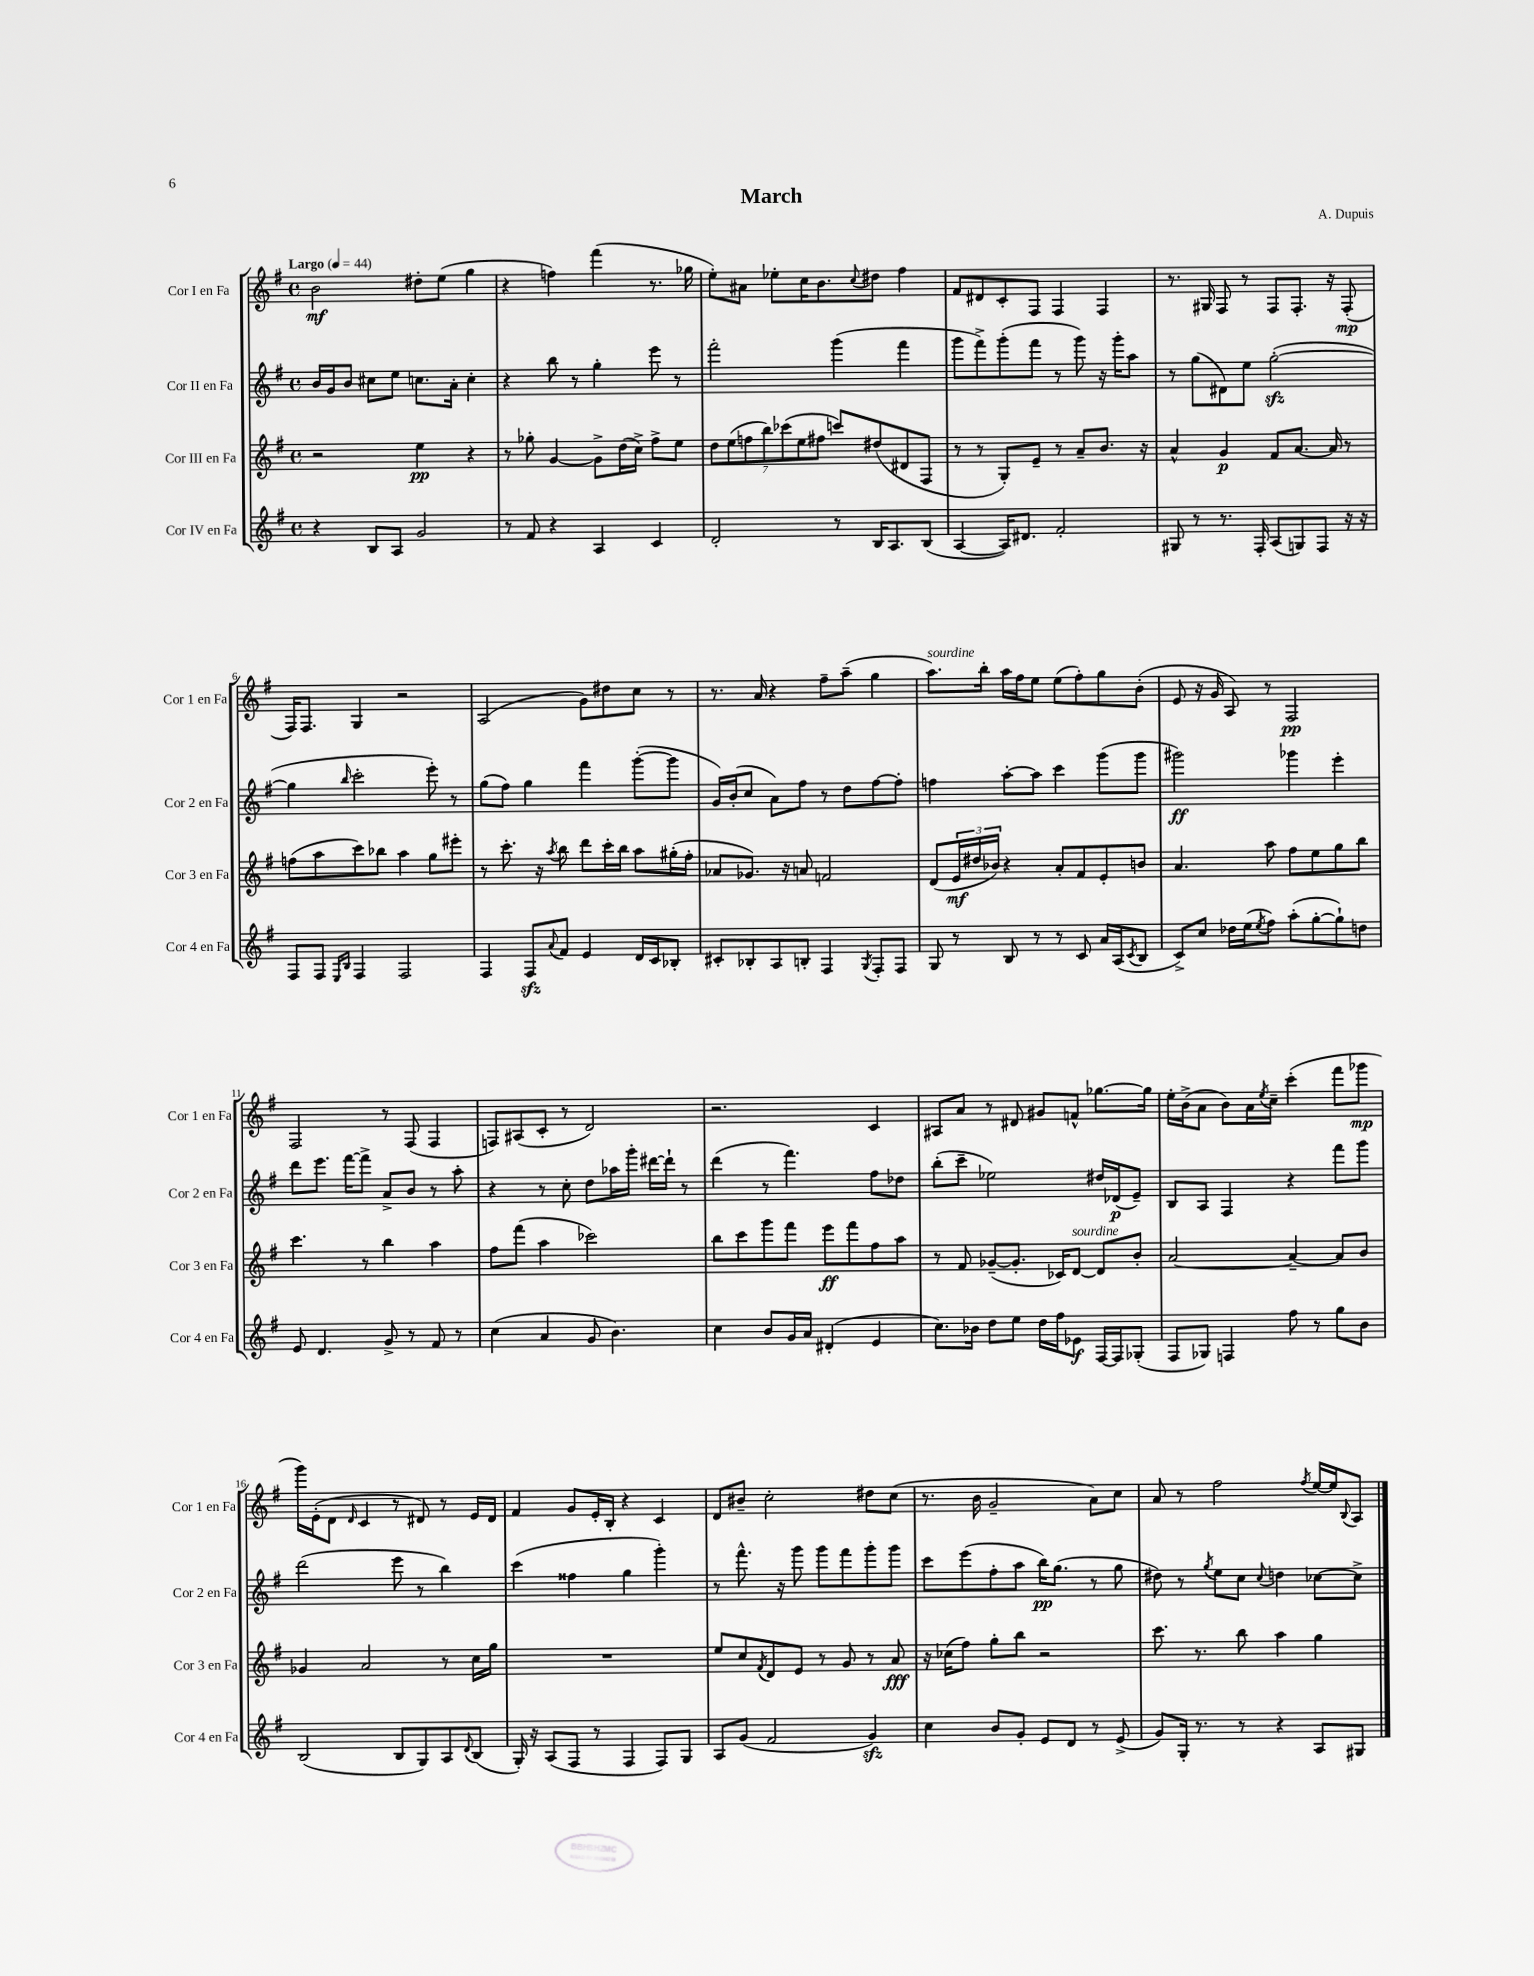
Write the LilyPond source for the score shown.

\header { title = "March" composer = "A. Dupuis" }
<<
\new StaffGroup <<
\new Staff = "s0" \with { instrumentName = "Cor I en Fa" shortInstrumentName = "Cor 1 en Fa" } {
    \clef treble \key g \major \defaultTimeSignature \time 4/4 \tempo "Largo" 4 = 44
    b'2\mf dis''8-. e''8( g''4 |
    r4 f''4) fis'''4( r8. ges''16 |
    e''8-.) ais'8 ees''8-. c''16 b'8. \appoggiatura { c''8 } dis''8 fis''4 |
    fis'8 dis'8 c'8-. fis8 fis4 fis4 |
    r8. gis16 fis8 r8 fis8 fis8.-. r16 fis8-.\mp( |
    fis16) fis8. g4 r2 |
    a2( g'8) dis''8 c''8 r8 |
    r8. a'16 r4 fis''8-- a''8--( g''4 |
    a''8.^\markup { \italic "sourdine" }) b''16-. a''16 fis''16 e''8 e''8( fis''8-.) g''8 b'8-.( |
    e'8 r16 g'16 a8) r8 fis2\pp |
    fis2 r8 fis8( fis4 |
    f8) ais8( c'8-. r8 d'2) |
    r2. c'4 |
    ais8 a'8 r8 dis'8 gis'8 f'8-^ ges''8.~ ges''16 |
    e''16-. b'16->( a'8 b'8) a'16 \acciaccatura { e''8 } c''16-- c'''4-.( fis'''8 ges'''8\mp |
    g'''16) e'16-.( d'8 \grace { d'16 } c'4 r8 dis'8) r8 e'16 dis'16 |
    fis'4 g'8 e'16-. b16-. r4 c'4 |
    d'8 bis'8-- c''2-. dis''8 c''8( |
    r8. b'16 g'2-- a'8) c''8 |
    a'8 r8 fis''2 \acciaccatura { fis''8 } e''16~ e''16 \appoggiatura { b8 } a8 \bar "|." |
}
\new Staff = "s1" \with { instrumentName = "Cor II en Fa" shortInstrumentName = "Cor 2 en Fa" } {
    \clef treble \key g \major \defaultTimeSignature \time 4/4
    b'16 g'16 b'8 cis''8 e''8 c''8. a'16-. c''4-. |
    r4 b''8 r8 g''4-. e'''8 r8 |
    fis'''2-. g'''4( fis'''4 |
    g'''8 fis'''8->) g'''8-.( fis'''8 r8 g'''8) r16 g'''16-. a''8 |
    r8 g''8( dis'8) e''8 g''2~-.\sfz( |
    g''4 \grace { b''16 } c'''2-. e'''8-.) r8 |
    g''8( fis''8) g''4 fis'''4 g'''8~-.( g'''8 |
    g'16) b'16-.( c''8 a'8) fis''8 r8 d''8 fis''8~ fis''8-. |
    f''4 a''8~-. a''8 c'''4 g'''8( g'''8 |
    gis'''2\ff) ges'''4 e'''4-. |
    d'''8 e'''8. fis'''16~ fis'''8-> a'8-> b'8 r8 a''8-. |
    r4 r8 c''8-. d''8 aes''16 g'''16-. dis'''16~ dis'''16-! r8 |
    d'''4( r8 fis'''4.) fis''8 des''8 |
    b''8-.( c'''8-- ees''2) dis''16 des'16\p( e'8--) |
    b8 a8 fis4 r4 fis'''8 g'''8 |
    d'''2( e'''8 r8 b''4) |
    c'''4( fisis''4 g''4 g'''4-.) |
    r8 fis'''8.-^ r16 g'''8 g'''8 fis'''8 g'''8-. g'''8 |
    c'''8 e'''8( fis''8-. a''8 b''16\pp) g''8.( r8 g''8 |
    dis''8) r8 \acciaccatura { g''8 } e''8 c''8 \appoggiatura { c''8 } d''4 ces''8~ ces''8-> \bar "|." |
}
\new Staff = "s2" \with { instrumentName = "Cor III en Fa" shortInstrumentName = "Cor 3 en Fa" } {
    \clef treble \key g \major \defaultTimeSignature \time 4/4
    r2 e''4\pp r4 |
    r8 ges''8-. g'4~ g'8-> d''16( c''16->) fis''8-> e''8 |
    \tuplet 7/4 { d''8 e''8( f''8 b''8) ces'''8( e''8 fis''8 } c'''8) dis''8( dis'8 fis8 |
    r8 r8 g8-.) e'8-- r8 a'8-- b'8. r16 |
    a'4-^ g'4\p fis'8 a'8.~ a'16 r8 |
    f''8( a''8 c'''8) bes''8 a''4 g''8 eis'''8-. |
    r8 c'''8.-. r16 \acciaccatura { a''8 } b''8 d'''8 c'''16-. b''16 a''8 gis''16-.( fis''16-. |
    aes'8 ges'8.) r16 a'8 f'2 |
    d'8( \tuplet 3/2 { e'16\mf dis''16 bes'16) } r4 a'8-. fis'8 e'8-. b'8 |
    a'4. a''8 fis''8 e''8 g''8 b''8 |
    c'''4. r8 b''4 a''4 |
    fis''8 fis'''8( a''4 ces'''2) |
    b''8 c'''8 g'''8 fis'''8 e'''8\ff fis'''8 fis''8 a''8 |
    r8 fis'8 ges'8~--( ges'8.-. ces'16) d'8~^\markup { \italic "sourdine" } d'8 b'8-. |
    a'2~ a'4~-- a'8 b'8 |
    ges'4 a'2 r8 c''16 g''16 |
    R1 |
    e''8 c''8 \acciaccatura { fis'8 } d'8 e'8 r8 g'8 r8 a'8\fff |
    r16 ces''16( fis''8) g''8-. b''8 r2 |
    c'''8. r8. b''8 a''4 g''4 \bar "|." |
}
\new Staff = "s3" \with { instrumentName = "Cor IV en Fa" shortInstrumentName = "Cor 4 en Fa" } {
    \clef treble \key g \major \defaultTimeSignature \time 4/4
    r4 b8 a8 g'2 |
    r8 fis'8 r4 a4 c'4 |
    d'2-. r8 b16 a8. b8( |
    a4~ a16) dis'8. fis'2-. |
    gis8 r8 r8. fis16-. a8( g8) fis8 r16 r16 |
    fis8 fis8 \grace { e16 b16 } fis4 fis2 |
    fis4 fis8\sfz \appoggiatura { a'8 } fis'8 e'4 d'16 c'16 bes8-. |
    cis'8-. bes8-. a8 b8-. fis4 \acciaccatura { g8 } fis8-. fis8 |
    g8 r8 b8 r8 r8 c'8 a'16 a16( \acciaccatura { c'8 } b8 |
    c'8->) c''8 des''16 e''16( \acciaccatura { e''8 } fis''8) a''8-.( g''8~-. g''8-!) d''8 |
    e'8 d'4. g'8-> r8 fis'8 r8 |
    c''4( a'4 g'8 b'4.) |
    c''4 b'8 g'16 a'16 dis'4-.( e'4 |
    c''8.) bes'16 d''8 e''8 d''16 fis''16 ees'8\f fis16~ fis16 ges8-.( |
    fis8 ges8) f4 fis''8 r8 g''8 b'8 |
    b2( b8 g8) a8 \appoggiatura { d'8 } b8( |
    g16-.) r16 a8( fis8 r8 fis4 fis8) g8 |
    a8 g'8( fis'2 g'4\sfz) |
    c''4 b'8 g'8-. e'8 d'8 r8 e'8->( |
    g'8) g16-. r8. r8 r4 a8 gis8 \bar "|." |
}
>>
>>
